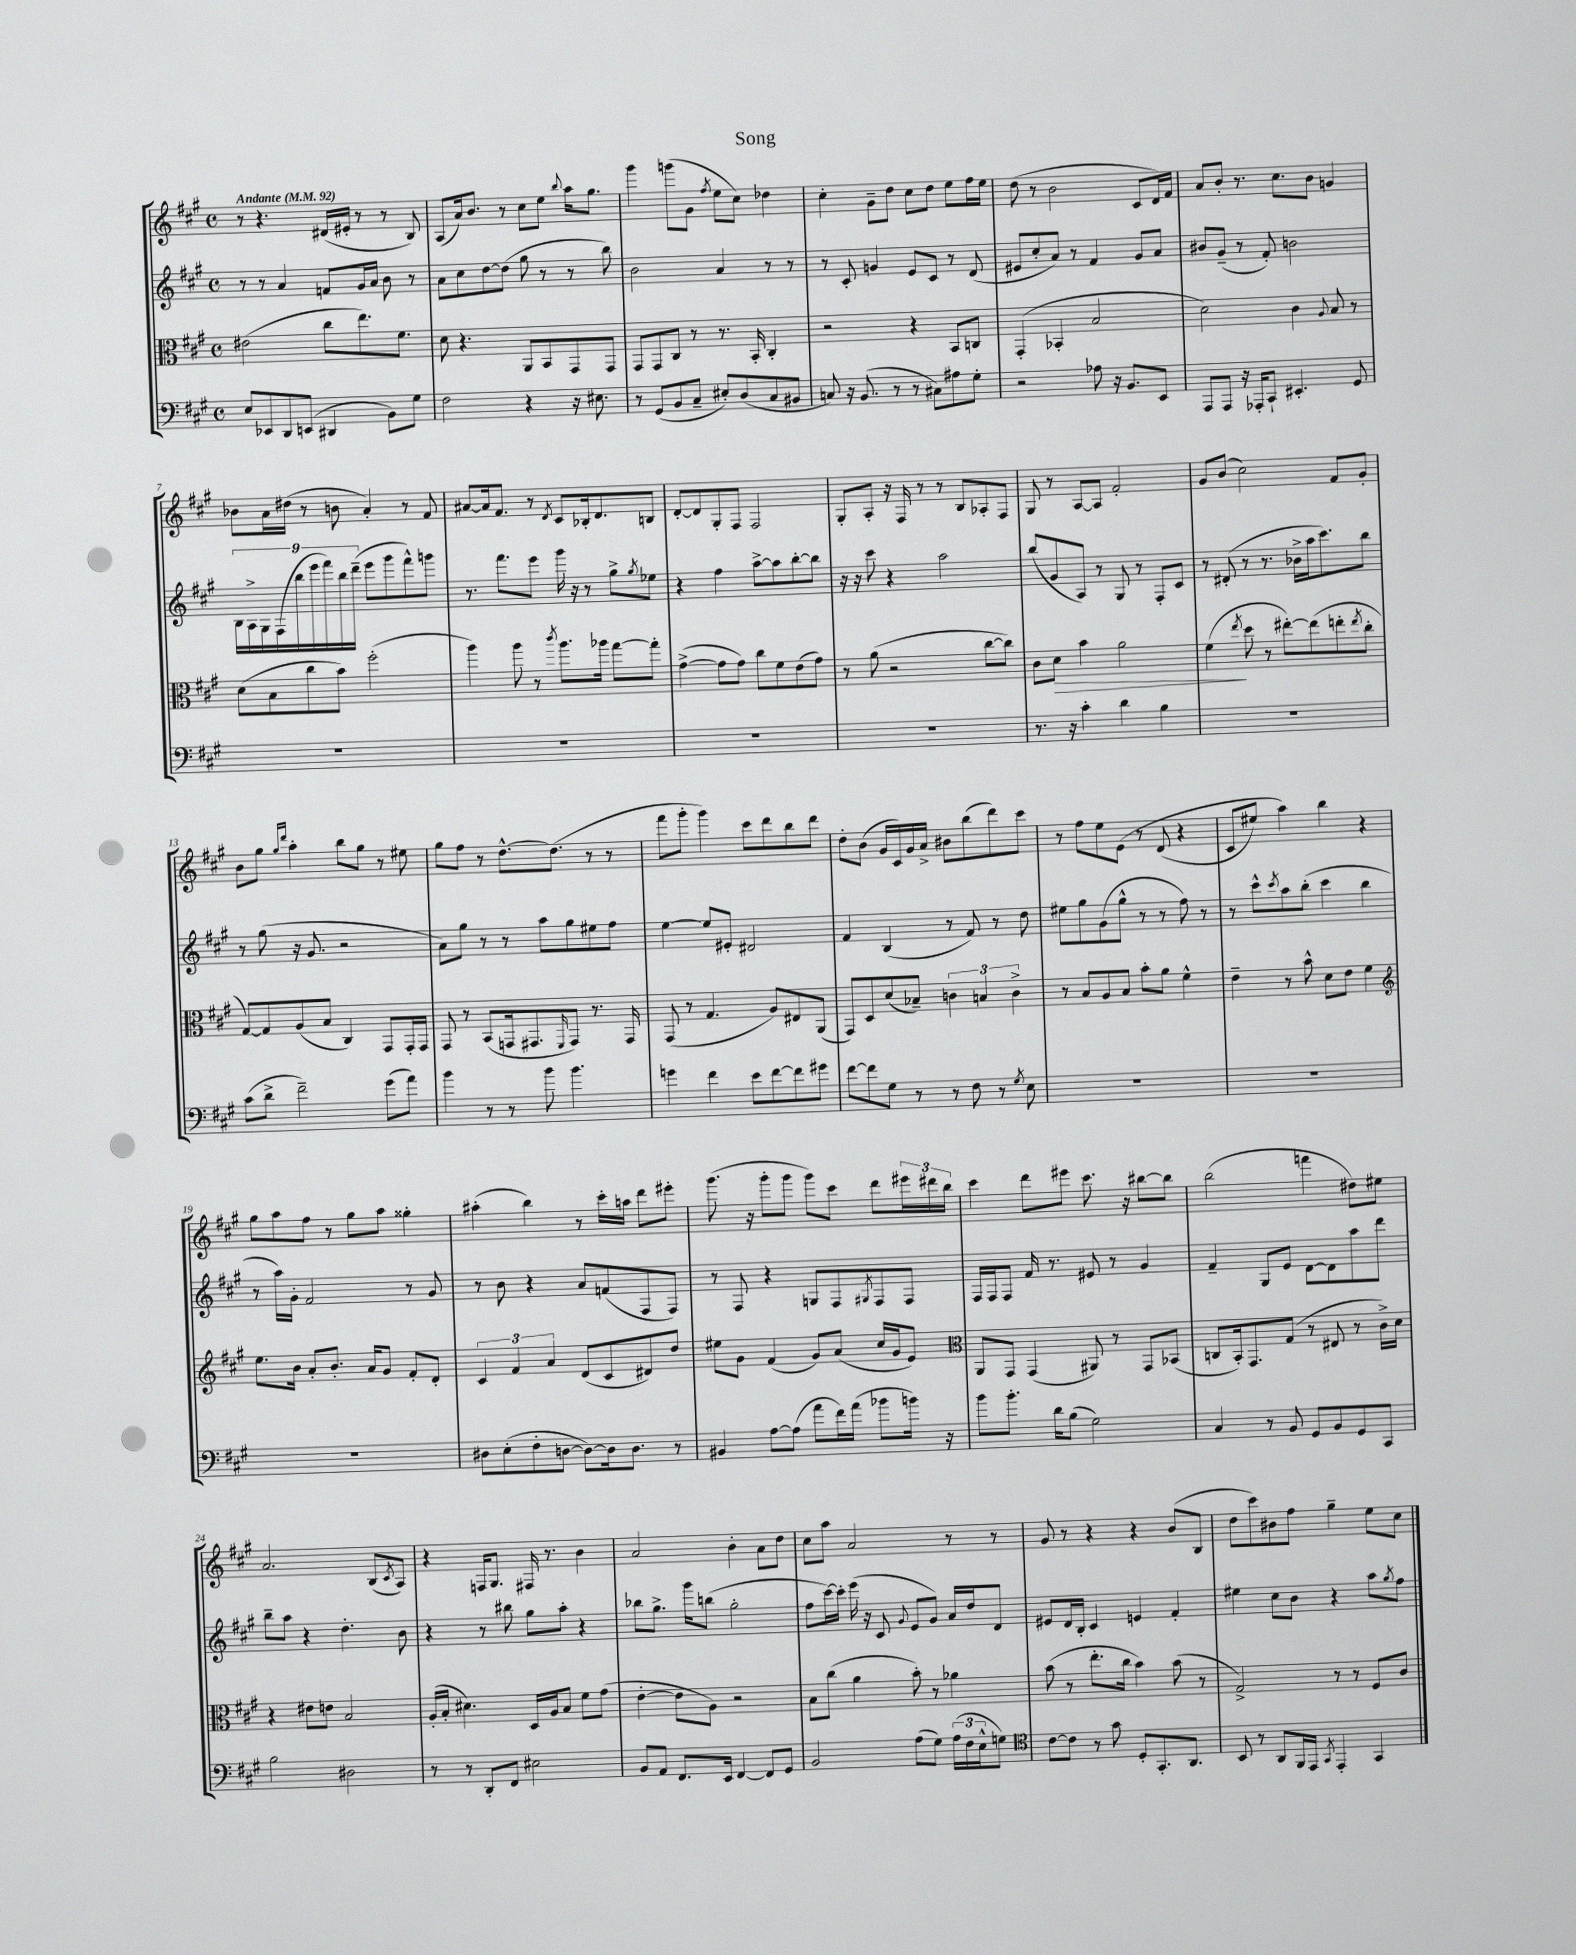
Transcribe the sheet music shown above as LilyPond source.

\header { title = "Song" }
<<
\new StaffGroup <<
\new Staff = "s0" {
    \clef treble \key a \major \defaultTimeSignature \time 4/4 \tempo "Andante" 4 = 92
    r8 r4. dis'16( eis'16-. r8 r8 b8) |
    a8( a'16) b'8. r8 cis''8 e''8 \appoggiatura { b''8 } a''16 gis''8. |
    gis'''4 g'''8( gis'8 \acciaccatura { fis''8 } e''8 cis''8) des''4 |
    cis''4-. gis'8-- d''8 cis''8 d''8 e''8 fis''16 e''16 |
    d''8( r8 b'2 cis'8 d'16) fis'16 |
    a'8 b'8-. r8. cis''8. b'8 g'4 |
    bes'8 a'16 dis''16( r8 b'8 a'4-.) r8 fis'8 |
    ais'8~ ais'16 fis'8. r8 \acciaccatura { d'8 } cis'8 bes16-. d'8. b8 |
    d'8~-. d'8 gis8-. fis8 fis2 |
    gis8-. a8-. r16 fis16 r8 r8 b8 aes8-. fis8 |
    gis8 r8 a8~ a8 fis'2-. |
    gis'8 b'8( cis''2) fis'8 gis'8-. |
    b'8 gis''8 \grace { gis''16 d'''16 } a''4-. b''8 gis''8 r8 eis''8 |
    gis''8 fis''8 r8 d''8.~-^ d''8.( r8 r8 |
    fis'''8 gis'''8-. gis'''4) cis'''8 d'''8 b''8 d'''8 |
    d''8-. b'8( gis'16 cis'16) gis'16 a'16-> bis'8 b''8( d'''8) cis'''8 |
    r8 fis''8 e''8 e'8\( r8 d'8( r4 |
    cis'8 eis''8) a''4\) b''4 r4 |
    gis''8 a''8 fis''8 r8 gis''8 a''8 gisis''4-. |
    ais''4-.( b''4) r8 cis'''16-. a''16 d'''8 eis'''8-. |
    gis'''8.( r16 gis'''8-. gis'''8 gis'''8) cis'''8 d'''8 \tuplet 3/2 { eis'''16 dis'''16 b''16 } |
    cis'''4 d'''8 eis'''8 cis'''8. r16 bis''8~ bis''8 |
    b''2( f'''4 dis''8) eis''8 |
    a'2. b8( \acciaccatura { cis'8 } a8) |
    r4 f16 gis8. fis16 r8. b'4 |
    a'2 b'4-. a'8 d''8 |
    cis''8 a''8 a'2 r8 r8 |
    gis'8 r8 r4 r4 b'8( b8 |
    d''8 cis'''8) bis'8 fis''8 gis''4-- e''8 cis''8 \bar "|." |
}
\new Staff = "s1" {
    \clef treble \key a \major \defaultTimeSignature \time 4/4
    r8 r8 a'4 f'8 gis'16 a'16 b'8 r8 |
    a'8 cis''8 d''8~ d''8( gis''8 r8 r8 b''8) |
    b'2 a'4 r8 r8 |
    r8 cis'8-. g'4 e'8 cis'8 r8 d'8( |
    eis'8 cis''8-. a'8) r8 fis'4 gis'8 a'8 |
    bis'8 gis'8--( r8 fis'8-.) b'2 |
    \tuplet 9/8 { b16 a16-> gis16 fis16( b''16 e'''16 fis'''16) b''16 d'''16--( } e'''8 gis'''8 fis'''8-^) g'''8 |
    r8. fis'''8. e'''8 gis'''16 r16 r8 gis''8-> \acciaccatura { gis''8 } ees''8 |
    r4 fis''4 a''8~-> a''8 b''8~-. b''8 |
    r16 r16 cis'''8 r4 a''2 |
    b''8( gis'8 a8) r8 gis8 r8 fis8-. cis'8 |
    r8 dis'8-.( r8 r8. bes'16-> a''16 cis'''8.) b''8 |
    r8 gis''8( r16 gis'8. r2 |
    a'8) gis''8 r8 r8 a''8 gis''8 eis''8 fis''8 |
    e''4~ e''8 eis'8-. dis'2 |
    fis'4 b4( r8 fis'8) r8 d''8 |
    eis''8 gis''8 gis'8( gis''8-^ r8 r8 fis''8) r8 |
    r8 cis'''8-^ \acciaccatura { cis'''8 } a''8 b''8-.( cis'''4 b''4 |
    r8 a''16) gis'16-. fis'2 r8 gis'8 |
    r8 b'8 r4 a'8 f'8( fis8 fis8) |
    r8 fis8 r4 g8 fis8 \acciaccatura { gis8 } fis8 fis8 |
    fis16 fis16 fis8 fis'16 r8. eis'8 r8 gis'4 |
    fis'4-- gis8 e'8 d'8~ d'8 a''8 d'''8 |
    b''8-- a''8 r4 d''4.-. b'8 |
    r4 r8 bis''8 gis''8 a''8-. r4 |
    bes''8 gis''8.-> gis'''16 b''8( gis''2-. |
    fis''8 cis'''16~) cis'''16-. e'''16( r16 cis'8 \appoggiatura { gis'8 } e'8 gis'8) a'16 d''16 d'8 |
    eis'8 d'16 b16-. cis'4 e'4 fis'4-. |
    eis''4 cis''8 b'8 r4 a''8 \acciaccatura { gis''8 } fis''8 \bar "|." |
}
\new Staff = "s2" {
    \clef alto \key a \major \defaultTimeSignature \time 4/4
    eis'2( cis''8 e''8.) fis'8. |
    d'8 r4. a,8 b,8 gis,8 gis,8 |
    gis,8 gis,8 cis8 r8 r8. b,16-. cis4-. |
    r2 r4 b,8 c8 |
    gis,4-.( bes,4-. b2 |
    d'2) cis'4 \appoggiatura { a8 } b8 r8 |
    d'8( b8 cis''8 b'8) fis''2-.( |
    a''4) a''8 r8 \acciaccatura { cis'''8 } a''8. aes''16 gis''8~ gis''8-. |
    gis'4~->( gis'8 gis'8) cis''8 fis'8 e'8( gis'8) |
    r8 a'8( r2 cis''8~ cis''8) |
    cis'8 d'8\> b'4 a'2 |
    fis'4\!( \acciaccatura { e''8 } d''8 r8 eis''8~-.) eis''8( e''8-. \acciaccatura { e''8 } cis''8-. |
    gis8~) gis8 a8( b8 cis4) gis,8 gis,16-. gis,16 |
    gis,8 r8 b,8( g,16 gis,8. \grace { fis,16 } gis,8) r8. gis,16 |
    gis,8( r8 gis4. a8) eis8 a,8( |
    gis,8) d8 d'8( bes8--) \tuplet 3/2 { c'4 b4 c'4-> } |
    r8 b8 a8 b8 b'8-. a'8 fis'4-^ |
    e'4-- r8 b'8-^ d'8 e'8 fis'4 |
    \clef treble e''8. b'16 a'8-. b'8.-. a'16 gis'8 fis'8-. d'8-. |
    \tuplet 3/2 { cis'4 fis'4 a'4 } d'8( cis'8 dis'8) d''8 |
    eis''8 gis'8 fis'4( gis'8) a'8( cis''16 gis'16 e'8) |
    \clef alto a,8 gis,8 gis,4( ais,8) r8 gis,8 bes,8( |
    c8 b,16-.) gis,8. gis8( r8 eis8 r8 cis'16->) d'16 |
    r4 eis'8 e'8 b2 |
    a16-.( b16-. dis'4.) d16 a16 b8 fis'8 gis'8( |
    e'4~-. e'8 a8) r2 |
    b8 cis''8( a'4 b'8-.) r8 aes'4 |
    b'8( r8 e''8.-. cis''16 b'4) b'8( r8 |
    gis2->) r8 r8 fis8 cis'8 \bar "|." |
}
\new Staff = "s3" {
    \clef bass \key a \major \defaultTimeSignature \time 4/4
    e8 ees,8 d,8 e,8( dis,4 b,8) gis8 |
    fis2 r4 r16 eis8. |
    r8 gis,8( b,8 cis8-- eis8-.) d8( cis8 bis,8 |
    c8) r16 b,8.( r8 r8 cis8) ais8 gis8-. |
    r2 aes8 r16 b,8. e,8 |
    a,,8 a,,8 r16 aes,,16-. cis,8-! eis,4.-. gis,8 |
    R1 |
    R1 |
    R1 |
    R1 |
    r8. r16 cis'4-. d'4 b4 |
    R1 |
    cis'8( d'8-> fis'2--) gis'8( a'8) |
    b'4 r8 r8 b'8 b'4. |
    g'4 fis'4 e'8 fis'8~ fis'8 gis'8 |
    fis'8~ fis'8 gis8 r8 r8 fis8 r8 \acciaccatura { gis8 } e8 |
    R1 |
    R1 |
    R1 |
    dis8 e8-.( fis8-. d8~ d8~) d16 d8. r8 |
    bis,4 a8~ a8( a'8 fis'16) a'16( bes'8 b'16) r16 |
    b'8 b'8.-. d'16 b8( gis2) |
    cis4 r8 b,8 gis,8 b,8 gis,8 cis,8 |
    b2 dis2 |
    r8 r8 d,8-. fis,8 eis2 |
    b,8 a,8 fis,8. e,16 fis,4~ fis,8 gis,8 |
    b,2 a8( gis8) \tuplet 3/2 { a16( fis16 e16-^ } g8) |
    \clef tenor cis'8~ cis'8 r8 gis'8 d8-. gis,8.-. a,8. |
    b,8 r8 a,8 fis,16 e,16 \acciaccatura { gis,8 } e,4-. gis,4 \bar "|." |
}
>>
>>
